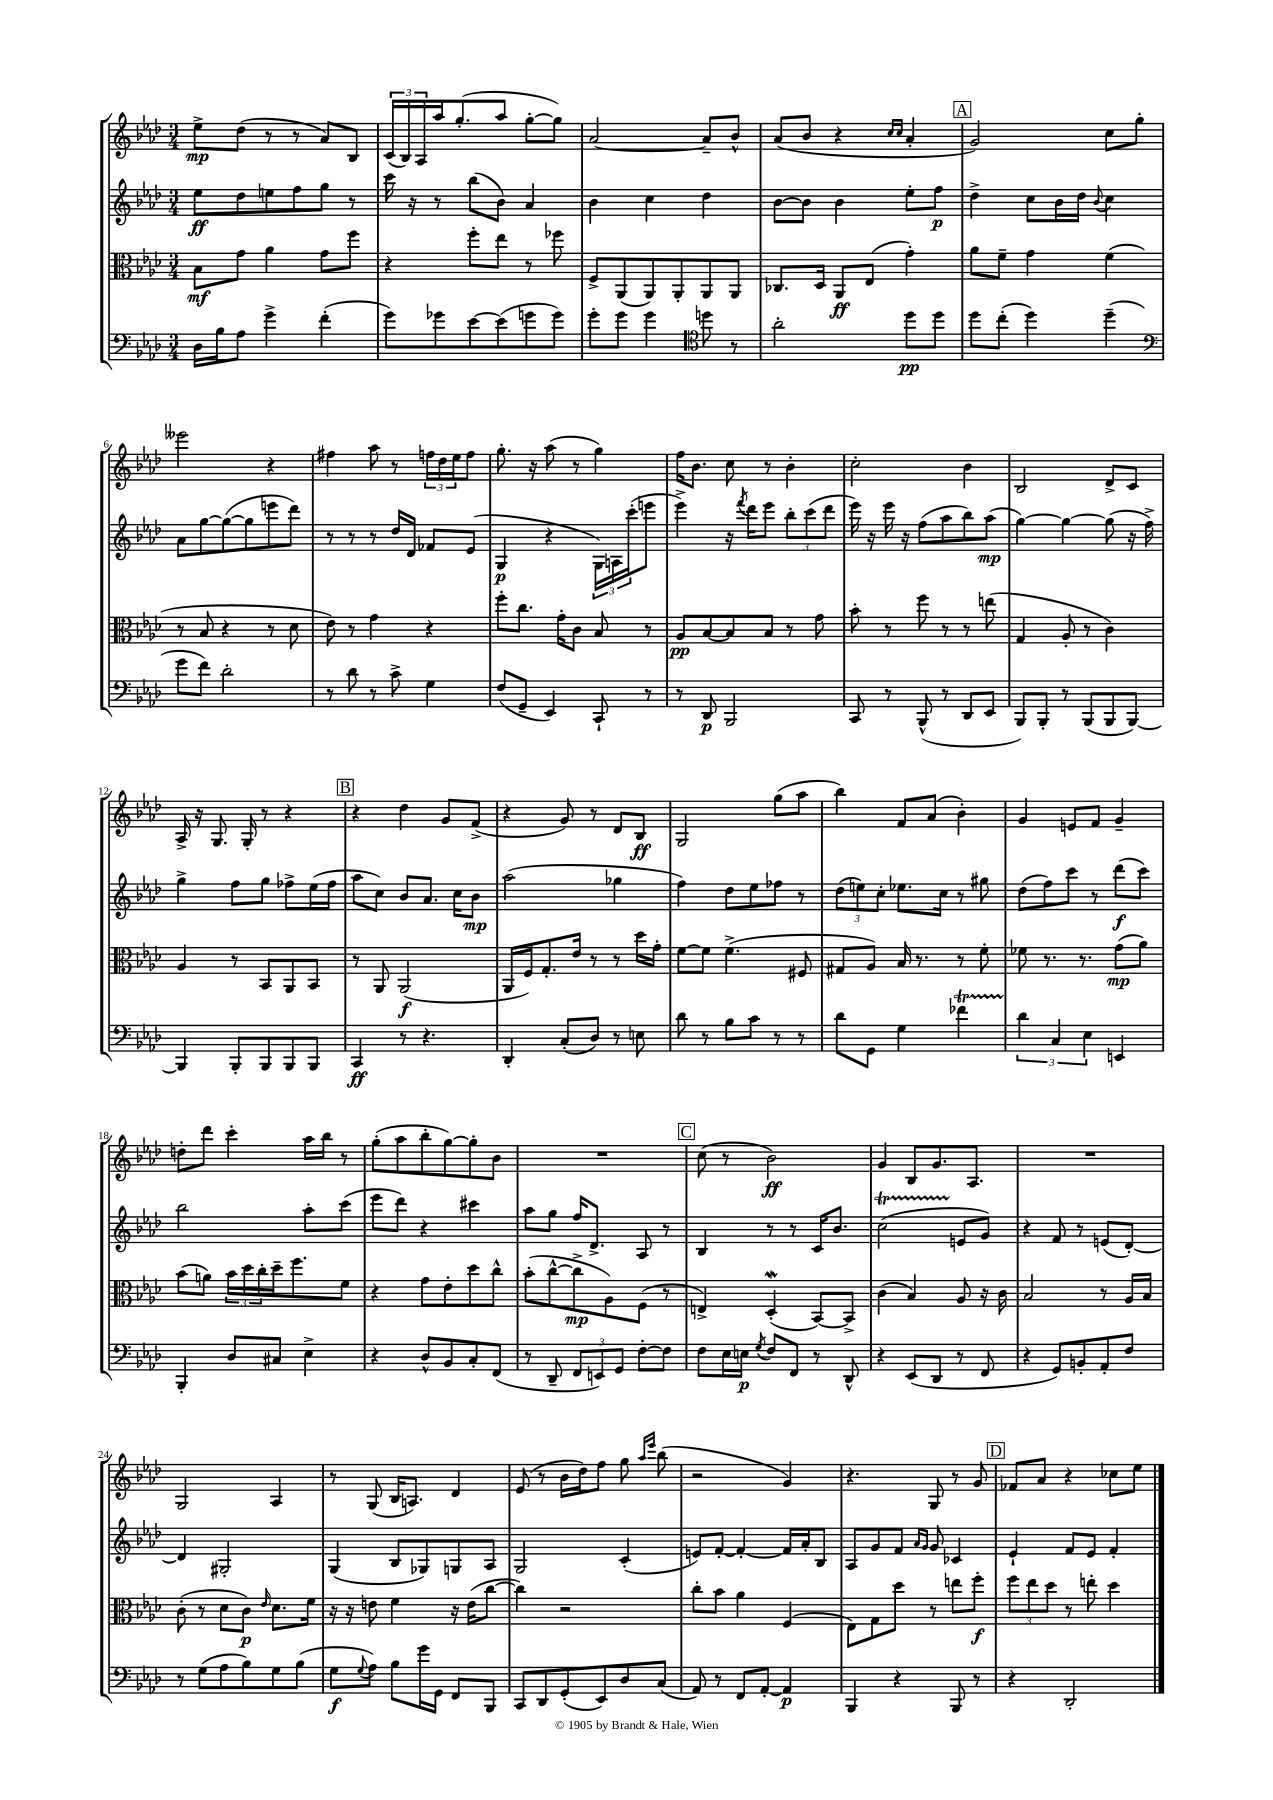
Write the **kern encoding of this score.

**kern	**dynam	**kern	**dynam	**kern	**dynam	**kern	**dynam
*part4	*part4	*part3	*part3	*part2	*part2	*part1	*part1
*staff4	*staff4	*staff3	*staff3	*staff2	*staff2	*staff1	*staff1
*clefF4	*	*clefC3	*	*clefG2	*	*clefG2	*
*k[b-e-a-d-]	*	*k[b-e-a-d-]	*	*k[b-e-a-d-]	*	*k[b-e-a-d-]	*
*M3/4	*	*M3/4	*	*M3/4	*	*M3/4	*
=1	=1	=1	=1	=1	=1	=1	=1
16D-\LL	.	8B-\L	mf	8ee-\L	ff	8ee-^\L	mp
16B-\J	.	.	.	.	.	.	.
8A-\J	.	8g\J	.	8dd-\	.	(8dd-\J	.
4g^\	.	4a-\	.	8een\	.	8r	.
.	.	.	.	8ff\	.	8r	.
(4f'\	.	8g\L	.	8gg\J	.	8a-/L)	.
.	.	8ff\J	.	8r	.	8B-/J	.
=2	=2	=2	=2	=2	=2	=2	=2
8g\L)	.	4r	.	16ccc\	.	(24c/LL	.
.	.	.	.	.	.	24B-/)	.
.	.	.	.	16r	.	.	.
.	.	.	.	.	.	24A-/	.
8g-X\	.	.	.	8r	.	16aa-/J	.
.	.	.	.	.	.	(8.gg'/	.
[8e-\	.	8ff'\L	.	(8bb-\L	.	.	.
(8e-\]	.	8ee-\J	.	8b-\J)	.	8aa-/J	.
8gn\	.	8r	.	4a-/	.	[8gg'\L	.
8g\J)	.	8ff-X\	.	.	.	8gg\J])	.
=3	=3	=3	=3	=3	=3	=3	=3
8g'\L	.	8F^/L	.	4b-\	.	[2a-/	.
8g\J	.	(8AA-/	.	.	.	.	.
4g\	.	8AA-/)	.	4cc\	.	.	.
.	.	8AA-'/	.	.	.	.	.
*clefC4	*	*	*	*	*	*	*
8ddn\	.	8AA-/	.	4dd-\	.	8a-~/L]	.
8r	.	8AA-/J	.	.	.	8b-^^/J	.
=4	=4	=4	=4	=4	=4	=4	=4
2a-'\	.	8.C-X/L	.	[8b-\L	.	(8a-/L	.
.	.	.	.	8b-\J]	.	8b-/J	.
.	.	16D-/Jk	.	.	.	.	.
.	.	8AA-/L	ff	4b-\	.	4r	.
.	.	(8E-/J	.	.	.	.	.
.	.	.	.	.	.	16qqcc/LL	.
.	.	.	.	.	.	16qqcc/JJ	.
8dd-\L	pp	4g'\)	.	8ee-'\L	.	4a-'/	.
8dd-\J	.	.	.	8ff\J	p	.	.
!!LO:REH:place=s1:t=A
=5	=5	=5	=5	=5	=5	=5	=5
8dd-\L	.	8a-\L	.	4dd-^\	.	2g/)	.
(8cc'\J	.	8f~\J	.	.	.	.	.
4dd-\)	.	4g\	.	8cc\L	.	.	.
.	.	.	.	16b-\L	.	.	.
.	.	.	.	16dd-\JJ	.	.	.
.	.	.	.	8qqb-/	.	.	.
(4dd-~\	.	(4f\	.	4cc\	.	8cc\L	.
.	.	.	.	.	.	8gg'\J	.
!!LO:LB:g=z
=6	=6	=6	=6	=6	=6	=6	=6
*clefF4	*	*	*	*	*	*	*
8g\L	.	8r	.	8a-\L	.	2eee--X\	.
8f\J)	.	8B-/	.	[8gg\	.	.	.
2d-'\	.	4r	.	(8gg\_	.	.	.
.	.	.	.	8gg\]	.	.	.
.	.	8r	.	8eeen\	.	4r	.
.	.	8d-\	.	8ddd-\J)	.	.	.
=7	=7	=7	=7	=7	=7	=7	=7
8r	.	8e-\)	.	8r	.	4ff#X\	.
8d-\	.	8r	.	8r	.	.	.
8r	.	4g\	.	8r	.	8aa-\	.
8c^\	.	.	.	16dd-/LL	.	8r	.
.	.	.	.	16d-/JJ	.	.	.
4G\	.	4r	.	8f-X/L	.	24ffn\LL	.
.	.	.	.	.	.	24dd-\	.
.	.	.	.	.	.	24ee-\J	.
.	.	.	.	(8e-/J	.	8ff\J	.
=8	=8	=8	=8	=8	=8	=8	=8
(8F/L	.	8ff'\L	.	4G/	p	8.gg'\	.
8GG~/J	.	8.cc\J	.	.	.	.	.
.	.	.	.	.	.	16r	.
4EE-/)	.	.	.	4r	.	(8aa-\	.
.	.	16g'\KL	.	.	.	.	.
.	.	8c\J	.	.	.	8r	.
8CC`/	.	8B-/	.	24G\LL)	.	4gg\)	.
.	.	.	.	24An\	.	.	.
.	.	.	.	(24ccc'\J	.	.	.
8r	.	8r	.	8eeen\J	.	.	.
=9	=9	=9	=9	=9	=9	=9	=9
8r	.	8A-/L	pp	4eee-^\)	.	16ff\KL	.
.	.	.	.	.	.	8.b-\J	.
8DD-/	p	[8B-/	.	.	.	.	.
2BBB-/	.	8B-/]	.	16r	.	8cc\	.
.	.	.	.	8qfff/	.	.	.
.	.	.	.	16ddd-\KL	.	.	.
.	.	8B-/J	.	8eee-\J	.	8r	.
.	.	8r	.	12bb-'\L	.	4b-'\	.
.	.	.	.	(12ccc\	.	.	.
.	.	8g\	.	.	.	.	.
.	.	.	.	12ddd-\J	.	.	.
=10	=10	=10	=10	=10	=10	=10	=10
8CC/	.	8b-'\	.	16eee-\)	.	2cc'\	.
.	.	.	.	16r	.	.	.
8r	.	8r	.	16eee-\	.	.	.
.	.	.	.	16r	.	.	.
(8BBB-^^/	.	8ff\	.	(8ff\L	.	.	.
8r	.	8r	.	8aa-\	.	.	.
8DD-/L	.	8r	.	8bb-\)	.	4b-\	.
8EE-/J	.	(8een\	.	(8aa-\J	mp	.	.
=11	=11	=11	=11	=11	=11	=11	=11
8BBB-/L)	.	4G/	.	[4gg\)	.	2B-/	.
8BBB-'/J	.	.	.	.	.	.	.
8r	.	8A-'/	.	4gg\_	.	.	.
(8BBB-/L	.	8r	.	.	.	.	.
8BBB-/	.	4c\)	.	(8gg\]	.	8d-^/L	.
[8BBB-/J)	.	.	.	16r	.	8c/J	.
.	.	.	.	16ff^\)	.	.	.
!!LO:LB:g=z
=12	=12	=12	=12	=12	=12	=12	=12
4BBB-/]	.	4A-/	.	4gg^\	.	16A-^/	.
.	.	.	.	.	.	16r	.
.	.	.	.	.	.	8.G/	.
8BBB-'/L	.	8r	.	8ff\L	.	.	.
.	.	.	.	.	.	16G'/	.
8BBB-/	.	8BB-/L	.	8gg\J	.	8r	.
8BBB-/	.	8AA-/	.	8ff-X^\L	.	4r	.
8BBB-/J	.	8BB-/J	.	(16ee-\L	.	.	.
.	.	.	.	16ff-\JJ	.	.	.
!!LO:REH:place=s1:t=B
=13	=13	=13	=13	=13	=13	=13	=13
4CC/	ff	8r	.	8aa-\L	.	4r	.
.	.	8AA-/	.	8cc\J)	.	.	.
8r	.	(2AA-/	f	8b-/L	.	4dd-\	.
4.r	.	.	.	8.a-/J	.	.	.
.	.	.	.	.	.	8g/L	.
.	.	.	.	16cc\KL	.	.	.
.	.	.	.	8b-\J	mp	(8f^/J	.
=14	=14	=14	=14	=14	=14	=14	=14
4DD-'/	.	16AA-/LL	.	(2aa-\	.	4r	.
.	.	16F/J)	.	.	.	.	.
.	.	8.G'/	.	.	.	.	.
(8C'/L	.	.	.	.	.	8g/)	.
.	.	16e-/Jk	.	.	.	.	.
8D-/J)	.	8r	.	.	.	8r	.
8r	.	8r	.	4gg-X\	.	8d-/L	.
8En\	.	16dd-\LL	.	.	.	8B-/J	ff
.	.	16g'\JJ	.	.	.	.	.
=15	=15	=15	=15	=15	=15	=15	=15
8d-\	.	[8f\L	.	4ff\)	.	2G/	.
8r	.	8f\J]	.	.	.	.	.
8B-\L	.	(4.f^\	.	8dd-\L	.	.	.
8c\J	.	.	.	8ee-\	.	.	.
8r	.	.	.	8ff-X\J	.	(8gg\L	.
8r	.	8F#X/	.	8r	.	8aa-\J	.
=16	=16	=16	=16	=16	=16	=16	=16
8d-\L	.	8G#X/L	.	(12dd-\L	.	4bb-\)	.
.	.	.	.	12een\)	.	.	.
8GG\J	.	8A-/J)	.	.	.	.	.
.	.	.	.	12cc'\J	.	.	.
4G\	.	16B-/	.	8.ee-X\L	.	8f/L	.
.	.	8.r	.	.	.	.	.
.	.	.	.	.	.	(8a-/J	.
.	.	.	.	16cc\Jk	.	.	.
4f-XT\	.	8r	.	8r	.	4b-'\)	.
.	.	8f'\	.	8gg#X\	.	.	.
=17	=17	=17	=17	=17	=17	=17	=17
6d-\	.	8f-X\	.	(8dd-\L	.	4g/	.
.	.	8.r	.	8ff\)	.	.	.
6C/	.	.	.	.	.	.	.
.	.	.	.	8ccc\J	.	8en/L	.
.	.	8.r	.	.	.	.	.
6E-\	.	.	.	.	.	.	.
.	.	.	.	8r	.	8f/J	.
4EEn/	.	(8g\L	mp	(8ddd-\L	f	4g~/	.
.	.	8a-\J)	.	8ccc\J)	.	.	.
!!LO:LB:g=z
=18	=18	=18	=18	=18	=18	=18	=18
4BBB-'/	.	(8b-\L	.	2bb-\	.	8ddn'\L	.
.	.	8an\J)	.	.	.	8ddd-\J	.
8D-/L	.	24b-\LL	.	.	.	4ccc'\	.
.	.	24dd-\	.	.	.	.	.
.	.	24cc'\	.	.	.	.	.
8C#X/J	.	16dd-~\J	.	.	.	.	.
.	.	8.ff\	.	.	.	.	.
4E-^\	.	.	.	8aa-'\L	.	16aa-\LL	.
.	.	.	.	.	.	16bb-\JJ	.
.	.	8f\J	.	(8ccc\J	.	8r	.
=19	=19	=19	=19	=19	=19	=19	=19
4r	.	4r	.	8eee-\L	.	(8gg'\L	.
.	.	.	.	8ddd-\J)	.	8aa-\	.
8D-^^/L	.	8g\L	.	4r	.	8bb-'\	.
8BB-/	.	8e-'\	.	.	.	[8gg\)	.
8C'/	.	8dd-\	.	4ccc#X\	.	8gg'\]	.
(8FF/J	.	8cc^^\J	.	.	.	8b-\J	.
=20	=20	=20	=20	=20	=20	=20	=20
8r	.	(8b-'\L	.	8aa-\L	.	2.r	.
8DD-~/	.	[8cc^^\	.	8gg\J	.	.	.
12FF/L	.	8cc^\]	mp	16ff/KL	.	.	.
.	.	.	.	8.d-^/J	.	.	.
12EEn/)	.	.	.	.	.	.	.
.	.	8A-\)	.	.	.	.	.
12GG/J	.	.	.	.	.	.	.
[8F'\L	.	(8F\J	.	8A-/	.	.	.
8F\J]	.	8r	.	8r	.	.	.
!!LO:REH:place=s1:t=C
=21	=21	=21	=21	=21	=21	=21	=21
8F\L	.	4En^/)	.	4B-/	.	(8cc\	.
16E-\L	.	.	.	.	.	8r	.
16En\JJ	p	.	.	.	.	.	.
8qG/	.	.	.	.	.	.	.
8F/L	.	(4D-w'/	.	8r	.	2b-\)	ff
8FF/J	.	.	.	8r	.	.	.
8r	.	[8BB-/L)	.	16c/KL	.	.	.
.	.	.	.	8.b-/J	.	.	.
8DD-^^/	.	8BB-^/J]	.	.	.	.	.
=22	=22	=22	=22	=22	=22	=22	=22
4r	.	(4c\	.	(2cct\	.	4g/	.
(8EE-/L	.	4B-/)	.	.	.	8B-/L	.
8DD-/J	.	.	.	.	.	8.g/	.
8r	.	8A-/	.	8en/L	.	.	.
.	.	.	.	.	.	8.A-/J	.
8FF/	.	16r	.	8g/J)	.	.	.
.	.	16c\	.	.	.	.	.
=23	=23	=23	=23	=23	=23	=23	=23
4r	.	2B-/	.	4r	.	2.r	.
8GG/L)	.	.	.	8f/	.	.	.
8BBn'/	.	.	.	8r	.	.	.
8AA-'/	.	8r	.	(8en/L	.	.	.
8F/J	.	16A-/LL	.	[8d-'/J)	.	.	.
.	.	16B-/JJ	.	.	.	.	.
!!LO:LB:g=z
=24	=24	=24	=24	=24	=24	=24	=24
8r	.	(8c'\	.	4d-/]	.	2G/	.
(8G\L	.	8r	.	.	.	.	.
8A-\	.	8d-\L	.	2G#X'/	.	.	.
8B-\)	.	8c\J)	p	.	.	.	.
.	.	16qqe-/	.	.	.	.	.
8G\	.	8.d-\L	.	.	.	4A-/	.
(8B-\J	.	.	.	.	.	.	.
.	.	16f\Jk	.	.	.	.	.
=25	=25	=25	=25	=25	=25	=25	=25
8G\L	f	16r	.	(4G/	.	8r	.
.	.	16r	.	.	.	.	.
8qqG/	.	.	.	.	.	.	.
8A-\J)	.	8en\	.	.	.	(8G/	.
8B-\L	.	4f\	.	8B-/L	.	16B-/KL	.
.	.	.	.	.	.	8.An/J)	.
16g\L	.	.	.	8G-X/)	.	.	.
16GG\JJ	.	.	.	.	.	.	.
8FF/L	.	16r	.	8Gn/	.	4d-/	.
.	.	(16e\KL	.	.	.	.	.
8BBB-/J	.	[8cc\J	.	8A-/J	.	.	.
=26	=26	=26	=26	=26	=26	=26	=26
8CC/L	.	4cc\])	.	2G/	.	(8e-/	.
8DD-/	.	.	.	.	.	8r	.
(8GG'/	.	2r	.	.	.	16b-\LL	.
.	.	.	.	.	.	16dd-\J)	.
8EE-/)	.	.	.	.	.	8ff\J	.
8D-/	.	.	.	(4c'/	.	8gg\	.
.	.	.	.	.	.	16qqaa-/LL	.
.	.	.	.	.	.	16qqeee-/JJ	.
(8C/J	.	.	.	.	.	(8bb-\	.
=27	=27	=27	=27	=27	=27	=27	=27
8AA-/)	.	8cc'\L	.	8en/L)	.	2r	.
8r	.	8b-\J	.	[8f'/J	.	.	.
8FF/L	.	4a-\	.	4f'/_	.	.	.
[8AA-'/J	.	.	.	.	.	.	.
4AA-/]	p	(4F/	.	16f/LL]	.	4g/)	.
.	.	.	.	16a-'/J	.	.	.
.	.	.	.	8B-/J	.	.	.
=28	=28	=28	=28	=28	=28	=28	=28
4BBB-/	.	8E-\L)	.	8A-/L	.	4.r	.
.	.	8G\	.	8g/	.	.	.
4r	.	8dd-\J	.	8f/J	.	.	.
.	.	.	.	16qqa-/LL	.	.	.
.	.	.	.	16qqg/JJ	.	.	.
.	.	8r	.	8g/	.	8G/	.
8BBB-/	.	8een\L	.	4c-X/	.	8r	.
8r	.	8ff'\J	f	.	.	8g/	.
!!LO:REH:place=s1:t=D
=29	=29	=29	=29	=29	=29	=29	=29
4r	.	12ff\L	.	4e-`/	.	8f-X/L	.
.	.	12ee-\	.	.	.	.	.
.	.	.	.	.	.	8a-/J	.
.	.	12dd-\J	.	.	.	.	.
2DD-'/	.	8r	.	8f/L	.	4r	.
.	.	8een'\	.	8e-/J	.	.	.
.	.	4dd-\	.	4f'/	.	8cc-X\L	.
.	.	.	.	.	.	8ee-\J	.
==	==	==	==	==	==	==	==
*-	*-	*-	*-	*-	*-	*-	*-
